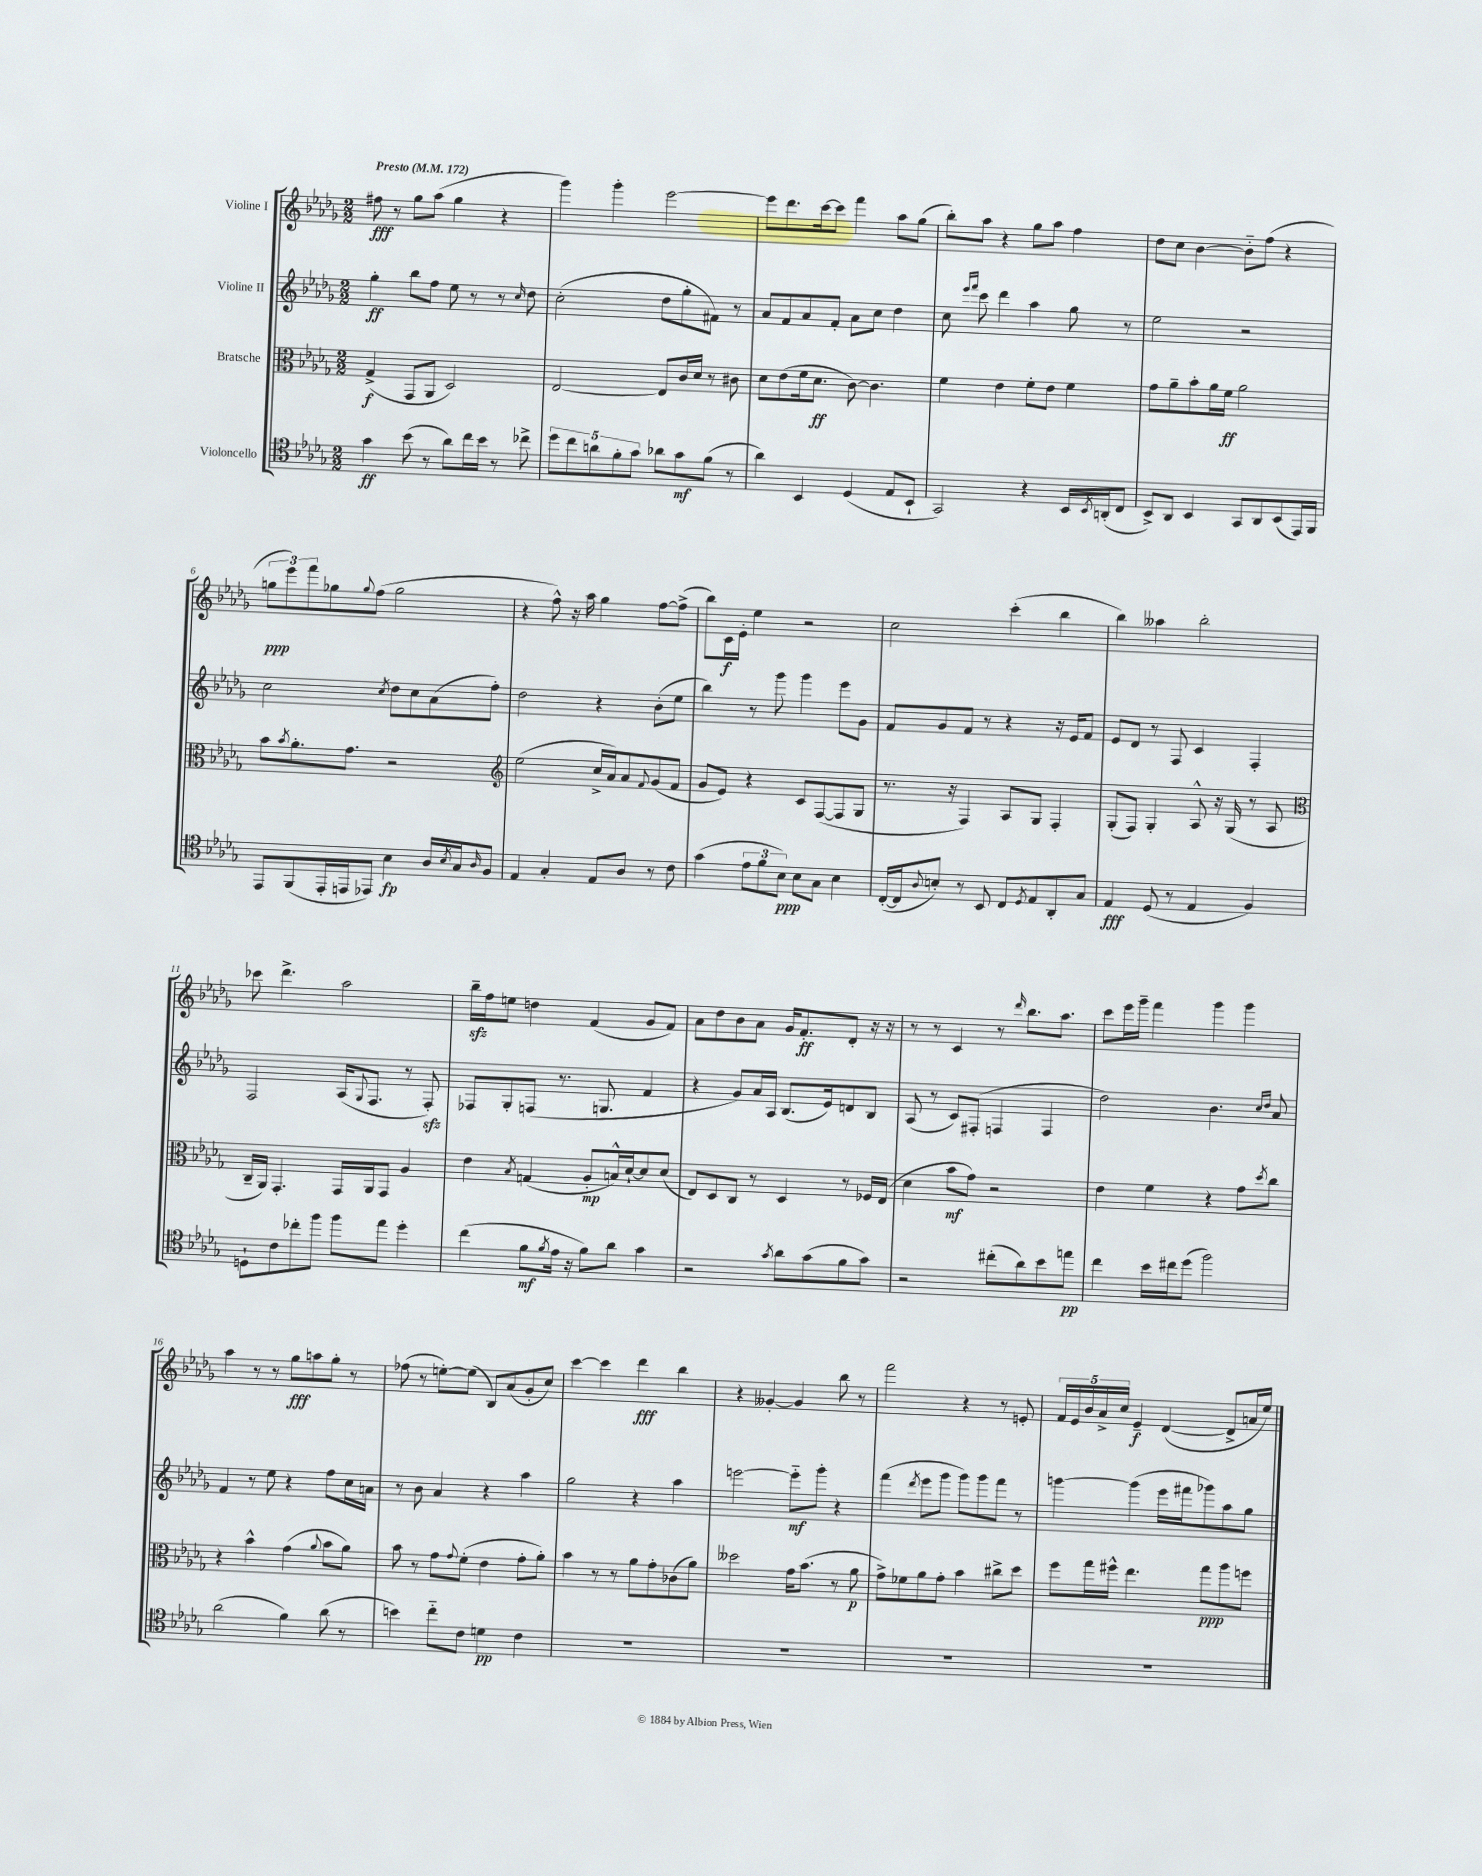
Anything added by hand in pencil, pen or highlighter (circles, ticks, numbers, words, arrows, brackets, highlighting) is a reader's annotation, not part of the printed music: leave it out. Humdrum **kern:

**kern	**kern	**kern	**kern
*staff4	*staff3	*staff2	*staff1
*clefC4	*clefC3	*clefG2	*clefG2
*k[b-e-a-d-g-]	*k[b-e-a-d-g-]	*k[b-e-a-d-g-]	*k[b-e-a-d-g-]
*M2/2	*M2/2	*M2/2	*M2/2
*MM172	*MM172	*MM172	*MM172
4g-	(4G-^	4gg-'	8ff#
.	.	.	8r
(8b-	8GG-	8bb-	8gg-
8r	8AA-	8ff	(8aa-
8a-)	2D-)	8ee-	4gg-
16cc	.	8r	.
16b-	.	.	.
8r	.	8r	4r
.	.	16qqcc	.
8cc-^	.	8dd-	.
=	=	=	=
10dd-	[2E-	(2cc'	4ggg-)
10cc	.	.	.
10a	.	.	.
.	.	.	4ggg-'
10f'	.	.	.
10g-	.	.	.
8a-	8E-]	8dd-	[2eee-
8g-	16c	8gg-'	.
.	16d-	.	.
(8f	8r	8f#)	.
8r	8c#	8r	.
=	=	=	=
4a-)	8d-	8a-	8eee-]
.	(8e-	8f	8.ddd-
4BB-	16f	8a-	.
.	8.d-	.	[16ccc
.	.	8f'	8ccc]
(4D-	[8c)	8a-	4fff
.	4.c]	8cc	.
8E-	.	4dd-	8aa-
8BB-`	.	.	(8gg-
=	=	=	=
2GG-)	4f	8cc	8bb-')
.	.	16qqeee-	.
.	.	16qqfff	.
.	.	8ccc	8aa-
.	4e-	4ddd-	4r
4r	8f'	4aa-	8gg-
.	8e-	.	8aa-
16BB-	4f	8gg-	4ff
8qBB-	.	.	.
(16AA'	.	.	.
8C	.	8r	.
=	=	=	=
8BB-^)	8g-	2ee-	8dd-
8AA-	8a-~	.	8cc
4BB-	8b-'	.	[4b-
.	16a-	.	.
.	16f	.	.
8GG-	2a-	2r	8b-'~]
8AA-	.	.	(8ff
(8BB-	.	.	4r
16EE-)	.	.	.
16FF	.	.	.
=	=	=	=
8EE-	8b-	2cc	12gg
.	.	.	12eee-)
.	8qb-	.	.
(8FF	8.a-'	.	.
.	.	.	12fff
16EE-'	.	.	8gg-
16EE	8.g-	.	.
.	.	.	8qqgg-
8EE-)	.	.	(8ff
.	.	8qcc	.
4B-	2r	8dd-	2gg-
.	.	8cc	.
16A-	.	(8a-	.
8qB-	.	.	.
16G-	.	.	.
16qqA-	.	.	.
8F	.	8ff')	.
=	=	=	=
*	*clefG2	*	*
4E-	(2ee-	2dd-	4r
4G-'	.	.	8ff^^)
.	.	.	16r
.	.	.	16aa-
8E-	16cc^	4r	4gg-
.	16a-)	.	.
8A-	8a-	.	.
.	8qqf	.	.
8r	(8g-	(8b-'	[8ff
8c	8f	8ee-	(8ff^]
=	=	=	=
(4g-	8g-	4bb-)	8bb-)
.	8e-)	.	16c
.	.	.	16e-'
12e-	4r	8r	4ee-
12f	.	.	.
.	.	8ggg-	.
12B-)	.	.	.
8B-	8c	4ggg-	2r
8G-	([8F	.	.
4B-	8F]	8eee-	.
.	8G-	8g-	.
=	=	=	=
([16C'	8.r	8f	2cc
16C]	.	.	.
8qqA-	.	.	.
8B')	.	8g-	.
.	16r	.	.
8r	4F)	8f	.
8BB-	.	8r	.
8C	8A-	4r	(4ccc'
8qD-	.	.	.
8E-	8G-	.	.
8AA-'	4F'	16r	4bb-
.	.	16e-	.
8G-	.	8f	.
=	=	=	=
4E-	(8G-'	8e-	4bb-)
.	8F)	8d-	.
(8D-	4G-'	8r	4aa--
8r	.	8F	.
4E-	8A-^^	4c	2bb-'
.	16r	.	.
.	(16G-	.	.
4F)	8r	4F'	.
.	8A-	.	.
=	=	=	=
*	*clefC3	*	*
8D`	16C~	2F	8ccc-
.	16AA-)	.	.
8c	4.GG-'	.	4.ddd-^
8cc-'	.	.	.
8ff	.	.	.
8ff	16GG-	(16A-	2aa-
.	.	8qqG-	.
.	16AA-	8.F	.
8ee-	8GG-	.	.
4dd-'	4A-	8r	.
.	.	8F')	.
=	=	=	=
(4cc	4e-	8F-	16bb-~
.	.	.	16ff
.	.	8G-'	8ee
.	8qB-	.	.
8f	(4G	(8F	4dd
8qf	.	.	.
16e-	.	8.r	.
16r	.	.	.
8f)	8A-'	.	(4f
.	.	8.G	.
8a-	16B^^)	.	.
.	[16d-`	.	.
4g-	8d-]	4f	8g-
.	(8d-	.	8f)
=	=	=	=
2r	8E-)	4r	8a-
.	8D-	.	8dd-
.	8C	8g-)	8b-
.	8r	16a-	8a-
.	.	16A-	.
8qg-	.	.	.
8a-	4D-	(8.B-	16g-
.	.	.	8.f'
(8g-	.	.	.
.	.	16e-)	.
8f	8r	8d	8d-'
8g-)	16F-	8B-	16r
.	(16E-	.	16r
=	=	=	=
2r	4d-	(8A-	8r
.	.	8r	8r
.	8b-	8c)	4c
.	8g-)	(8F#'	.
(8cc#'	2r	4F	8r
.	.	.	16qqddd-
8a-)	.	.	8.bb-
8b-	.	4F	.
.	.	.	8.aa-
8ee	.	.	.
=	=	=	=
4cc	4e-	2dd-)	8ccc
.	.	.	16eee-
.	.	.	16ggg-~
16b-	4f	.	4fff
16cc#	.	.	.
(8dd-	.	.	.
2ff)	4r	4.b-	4ggg-
.	8g-	.	4ggg-
.	.	16qqcc	.
.	8qdd-	16qqdd-	.
.	8cc	8a-	.
=	=	=	=
(2a-	4r	4f	4aa-
.	4b-^^	8r	8r
.	.	8ee-	8r
4f)	(4g-	4r	8gg-
.	.	.	8aa
.	8qqa-	.	.
(8a-	8b-	8ff	8gg-'
8r	8a-)	16cc	8r
.	.	16a	.
=	=	=	=
4b)	8b-	8r	(8ff-
.	8r	8b-	8r
8cc'~	8g-	4a-	[8ee')
.	8qqg-	.	.
8c	(8f'	.	(8ee]
4d	4e-	4r	8B-)
.	.	.	(8a-
4c	8g-'	4aa-	8g-'
.	8a-')	.	8cc)
=	=	=	=
1r	4b-	2gg-	[4ccc
.	8r	.	4ccc]
.	8r	.	.
.	8a-	4r	4ddd-
.	8g-'	.	.
.	(8c-	4aa-	4bb-
.	8a-)	.	.
=	=	=	=
1r	2dd--	[2eee	4r
.	.	.	[4g--'
.	16g-	8eee'~]	4g--]
.	(8.b-	.	.
.	.	8ggg-'	.
.	8r	4r	8bb-
.	8a-	.	8r
=	=	=	=
1r	8g-^)	(4fff	2fff
.	8f-	.	.
.	.	8qddd-	.
.	8a-	8eee-	.
.	8g-'	8ggg-	.
.	4b-	8ggg-)	4r
.	.	8ggg-	.
.	8cc#^	8fff	8r
.	8dd-	8r	8e'
=	=	=	=
1r	8ff	[4ggg	20f
.	.	.	20e-
.	.	.	20b-
.	16gg-	.	.
.	.	.	20a-^
.	16ff#^^	.	.
.	.	.	20cc
.	4.ee-	(4ggg]	4e-~
.	.	16eee-	([4d-
.	.	16fff#	.
.	8gg-	8ggg-)	.
.	8aa-	8aa-	8d-^]
.	8ff	8gg-	16a
.	.	.	16ee-)
==	==	==	==
*-	*-	*-	*-
